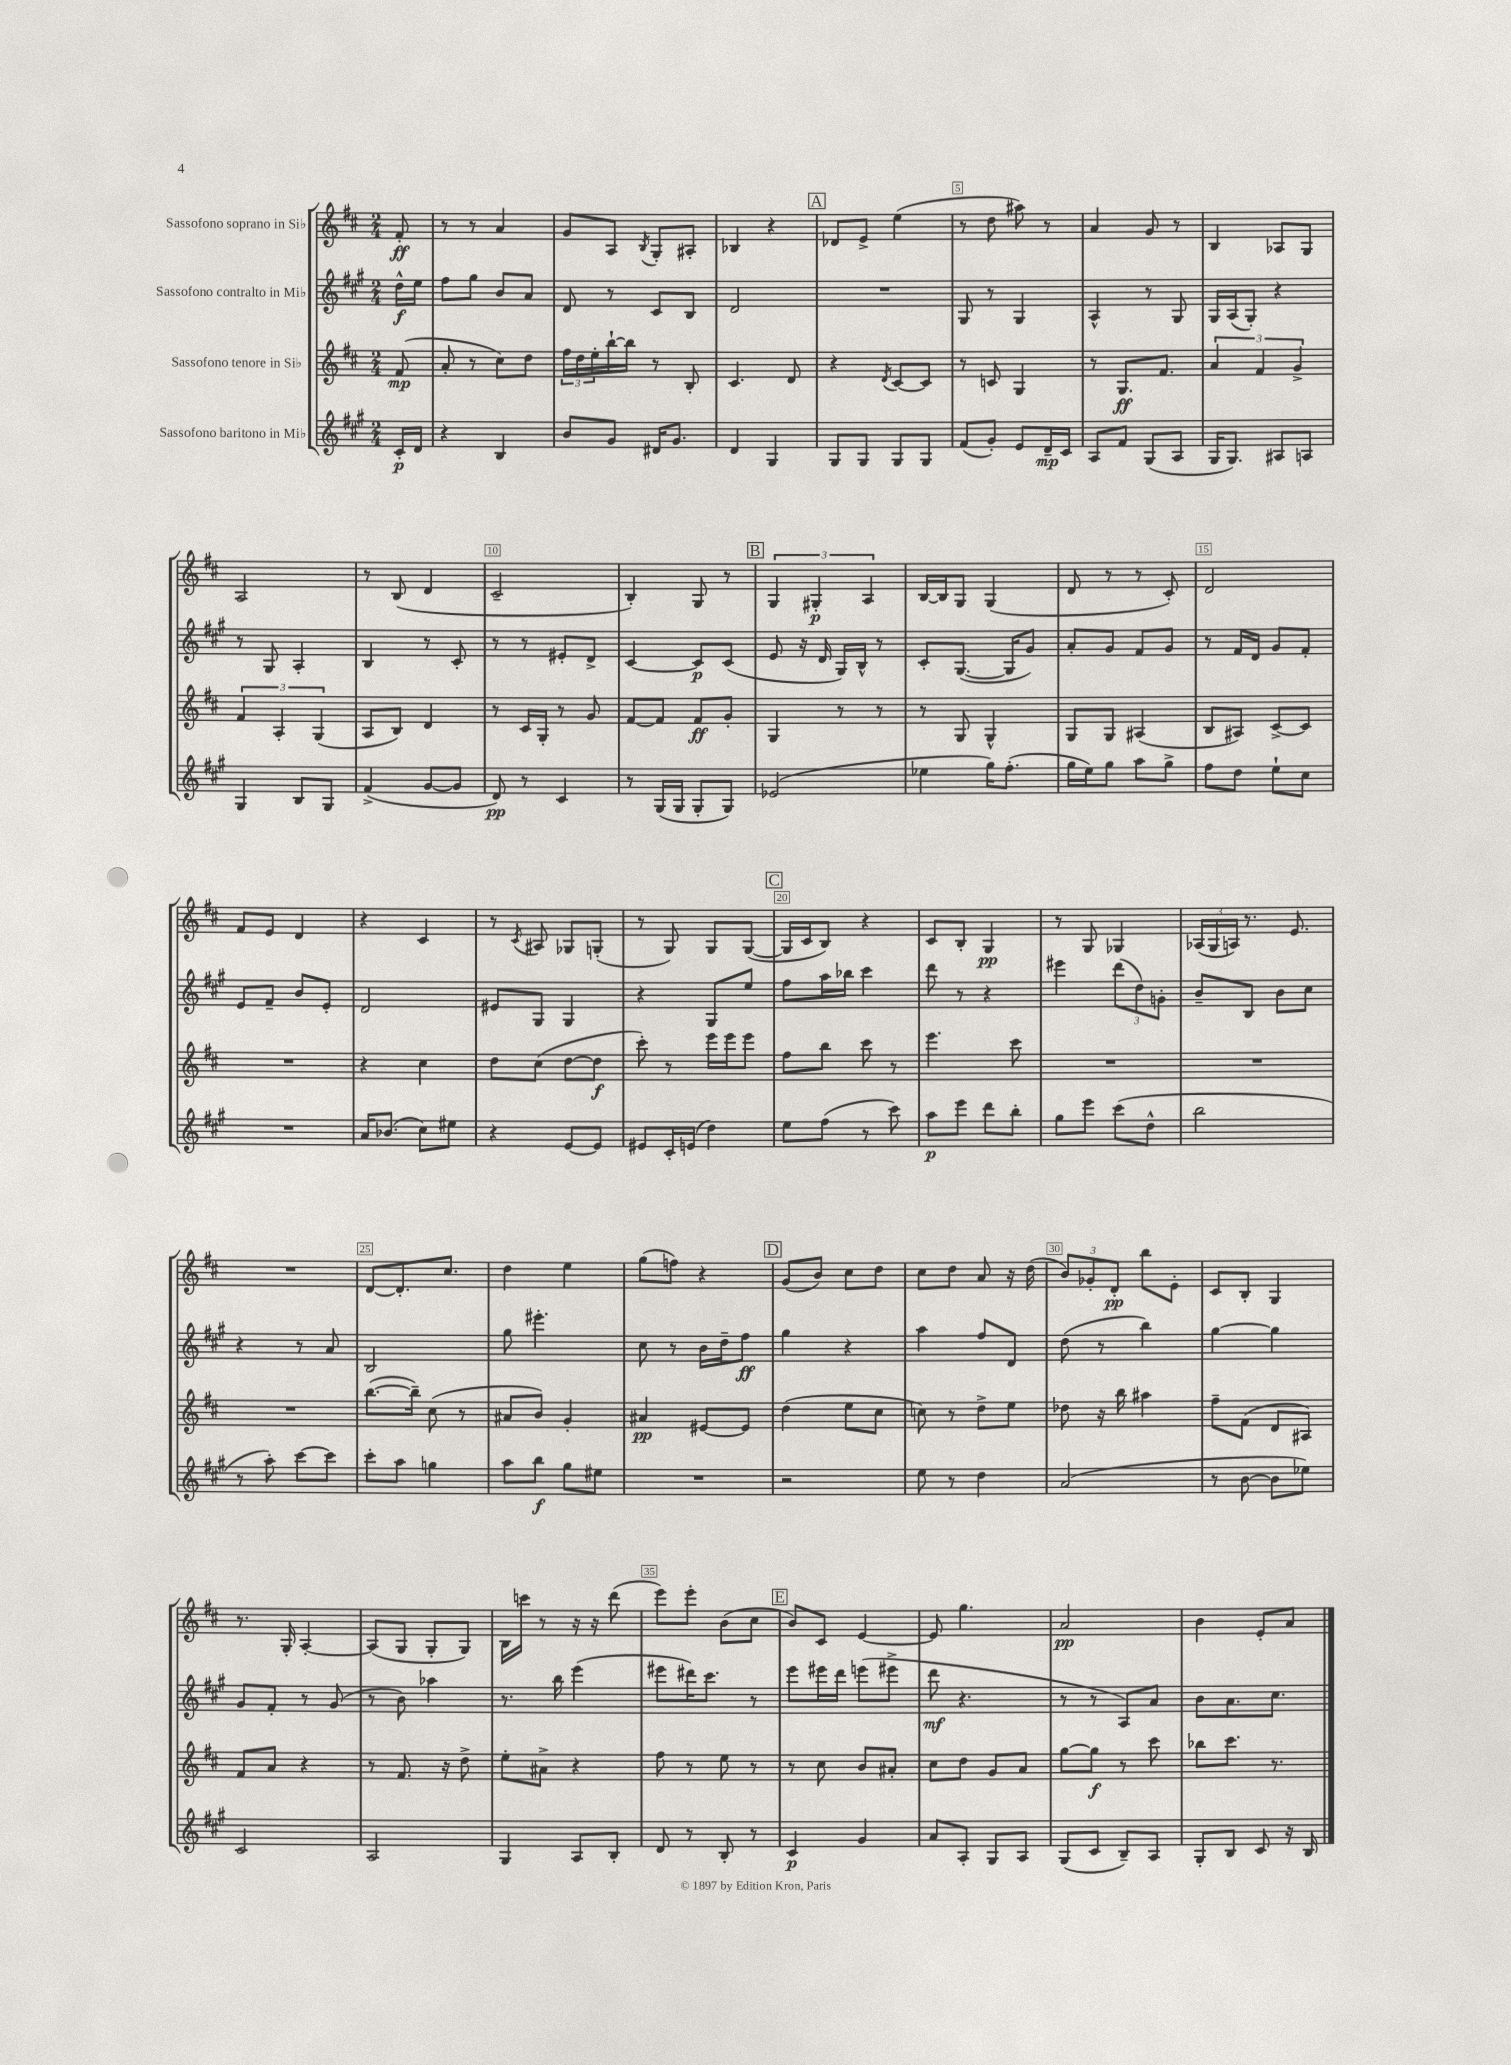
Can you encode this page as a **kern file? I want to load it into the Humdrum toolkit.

**kern	**kern	**kern	**kern
*staff4	*staff3	*staff2	*staff1
*clefG2	*clefG2	*clefG2	*clefG2
*k[f#c#g#]	*k[f#c#]	*k[f#c#g#]	*k[f#c#]
*M2/4	*M2/4	*M2/4	*M2/4
16c#'	(8f#	16dd^^	8f#'
16d	.	16ee	.
=	=	=	=
4r	8a'	8ff#	8r
.	8r	8gg#	8r
4B	8cc#)	8b	4a
.	8dd	8a	.
=	=	=	=
8b	24ff#	8d	8g
.	24dd	.	.
.	24ee'	.	.
8g#	[16bb`	8r	8A
.	16bb]	.	.
.	.	.	8qB
16d#	8r	8c#	8G'
8.g#	.	.	.
.	8B'	8B	8A#'
=	=	=	=
4d	4.c#	2d	4B-
4G#	.	.	4r
.	8d	.	.
=	=	=	=
8G#	4r	2r	8d-
8G#	.	.	8e^
.	8qd	.	.
8G#	[8c#	.	(4ee
8G#	8c#]	.	.
=	=	=	=
(8f#	8r	8G#	8r
8g#')	8c	8r	8dd
8e	4G	4G#	8aa#)
16d~	.	.	8r
16c#	.	.	.
=	=	=	=
8A	8r	4A^^	4a
8f#	8.G	.	.
(8G#	.	8r	8g
.	8.f#	.	.
8A	.	8G#	8r
=	=	=	=
16G#	6a	16G#	4B
8.G#)	.	(16A	.
.	.	8G#')	.
.	6f#	.	.
8A#	.	4r	8A-
.	6g^	.	.
8A	.	.	8G
=	=	=	=
4G#	6f#	8r	2A
.	.	8G#	.
.	6A'	.	.
8B	.	4A'	.
.	(6G	.	.
8G#	.	.	.
=	=	=	=
(4f#^	8A	4B	8r
.	8B)	.	(8B
[8g#	4d	8r	4d
8g#]	.	8c#'	.
=	=	=	=
8d)	8r	8r	2c#~
8r	16c#	8r	.
.	16G'	.	.
4c#	8r	8e#'	.
.	8g	8d^	.
=	=	=	=
8r	[8f#	[4c#	4B')
(16G#	8f#]	.	.
16G#	.	.	.
8G#'	8f#	8c#]	8G
8G#)	8g'	(8c#	8r
=	=	=	=
(2e-	4G	8e	6G
.	.	16r	.
.	.	.	6G#'
.	.	16d	.
.	8r	16G#)	.
.	.	16B^^	.
.	.	.	6A
.	8r	8r	.
=	=	=	=
4ee-	8r	8c#'	[16B
.	.	.	16B]
.	8G	([8.G#	8G
16gg#)	4G^^	.	(4G
(8.ff#'	.	16G#]	.
.	.	8g#)	.
=	=	=	=
16gg#	8G	8a'	8d
16ee)	.	.	.
8gg#	8G	8g#	8r
8aa	(4A#	8f#	8r
8gg#^	.	8g#	8c#')
=	=	=	=
8ff#	8B	8r	2d
8dd	8A#)	16f#	.
.	.	16d	.
8ee`	[8c#^	8g#	.
8cc#	8c#]	8f#'	.
=	=	=	=
2r	2r	8e	8f#
.	.	8f#~	8e
.	.	8b	4d
.	.	8e'	.
=	=	=	=
16a	4r	2d	4r
(8.b-	.	.	.
8cc#)	4cc#	.	4c#
8ee#	.	.	.
=	=	=	=
4r	8dd	8e#	8r
.	.	.	8qc#
.	(8cc#	8G#	8A#
[8e	[8dd	4G#	8G-
8e]	8dd]	.	(8G'
=	=	=	=
8e#	8ccc#')	4r	8r
16c#'	8r	.	8G)
(16e	.	.	.
4dd)	16eee	8G#	8G
.	16eee	.	.
.	8eee	8ee	([8G
=	=	=	=
8ee	8ff#	8ff#	16G]
.	.	.	16c#
(8ff#	8bb	16aa	8B)
.	.	16bb-	.
8r	8ccc#	4ccc#	4r
8ccc#)	8r	.	.
=	=	=	=
8aa	4.eee	8ddd	8c#
8eee	.	8r	8B'
8ddd	.	4r	4G
8bb'	8ccc#	.	.
=	=	=	=
8gg#	2r	4eee#	8r
8eee	.	.	8G
(8ccc#	.	(12ddd	4G-
.	.	12dd)	.
8dd^^	.	.	.
.	.	12g'	.
=	=	=	=
2bb	2r	8b~	(24A-
.	.	.	24G
.	.	.	24A)
.	.	8B	8.r
.	.	8b	.
.	.	.	8.e
.	.	8cc#	.
=	=	=	=
8r	2r	4r	2r
8aa')	.	.	.
[8ccc#	.	8r	.
8ccc#]	.	8a	.
=	=	=	=
8ccc#'	([8.bb	2B	[8d
8aa	.	.	8.d']
.	16bb~])	.	.
4gg	(8cc#	.	.
.	.	.	8.cc#
.	8r	.	.
=	=	=	=
8aa	8a#	8gg#	4dd
8bb	8b)	4.eee#'	.
8gg#	4g'	.	4ee
8ee#	.	.	.
=	=	=	=
2r	4a#	8cc#	(8gg
.	.	8r	8ff)
.	[8e#	16b	4r
.	.	16dd~	.
.	8e#]	8ff#	.
=	=	=	=
2r	(4dd	4gg#	(8g
.	.	.	8b)
.	8ee	4r	8cc#
.	8cc#	.	8dd
=	=	=	=
8ee	8cc)	4aa	8cc#
8r	8r	.	8dd
4dd	8dd^	8ff#	8a
.	8ee	8d	16r
.	.	.	(16dd
=	=	=	=
(2a	8dd-	(8dd	12b)
.	.	.	12g-'
.	16r	8r	.
.	.	.	12d'
.	16bb	.	.
.	4aa#	4bb)	8bb
.	.	.	8e'
=	=	=	=
8r	8ff#~	[4gg#	8c#
[8b	(8f#	.	8B'
8b]	8d	4gg#]	4G
8ee-)	8A#)	.	.
=	=	=	=
2c#	8f#	8g#	8.r
.	8a	8f#'	.
.	.	.	16G'
.	4r	8r	[4A'
.	.	(8g#	.
=	=	=	=
2A	8r	8r	(8A]
.	8.f#	8b)	8G
.	.	4aa-	8G'
.	16r	.	.
.	8dd^	.	8G)
=	=	=	=
4G#	8ee'	8.r	16B
.	.	.	16ccc
.	8a#^	.	8r
.	.	16bb	.
8A	4r	(4eee	16r
.	.	.	16r
8B'	.	.	(8ddd
=	=	=	=
8d	8ff#	8eee#	8eee)
8r	8r	16ddd#)	8eee'
.	.	8.ccc#	.
8B'	8ee	.	(8b
8r	8r	8r	8cc#
=	=	=	=
4c#	8r	8eee	8b)
.	8cc#	16eee#	8c#
.	.	16ddd	.
4g#	8b	(8eee	[4e
.	8a#'	8eee#^	.
=	=	=	=
8a	8cc#	8ddd	8e]
8A'	8dd	4.r	4.gg
8G#	8g	.	.
8A	8a	.	.
=	=	=	=
(8G#	[8gg	8r	2a
8c#	8gg]	8r	.
8B~)	8r	8A)	.
8A	8ccc#	8a	.
=	=	=	=
8G#'	8bb-	8b	4b
8B	8.ccc#	8.a	.
8c#	.	.	8e'
.	8.r	8.cc#	.
16r	.	.	8a
16B	.	.	.
==	==	==	==
*-	*-	*-	*-
